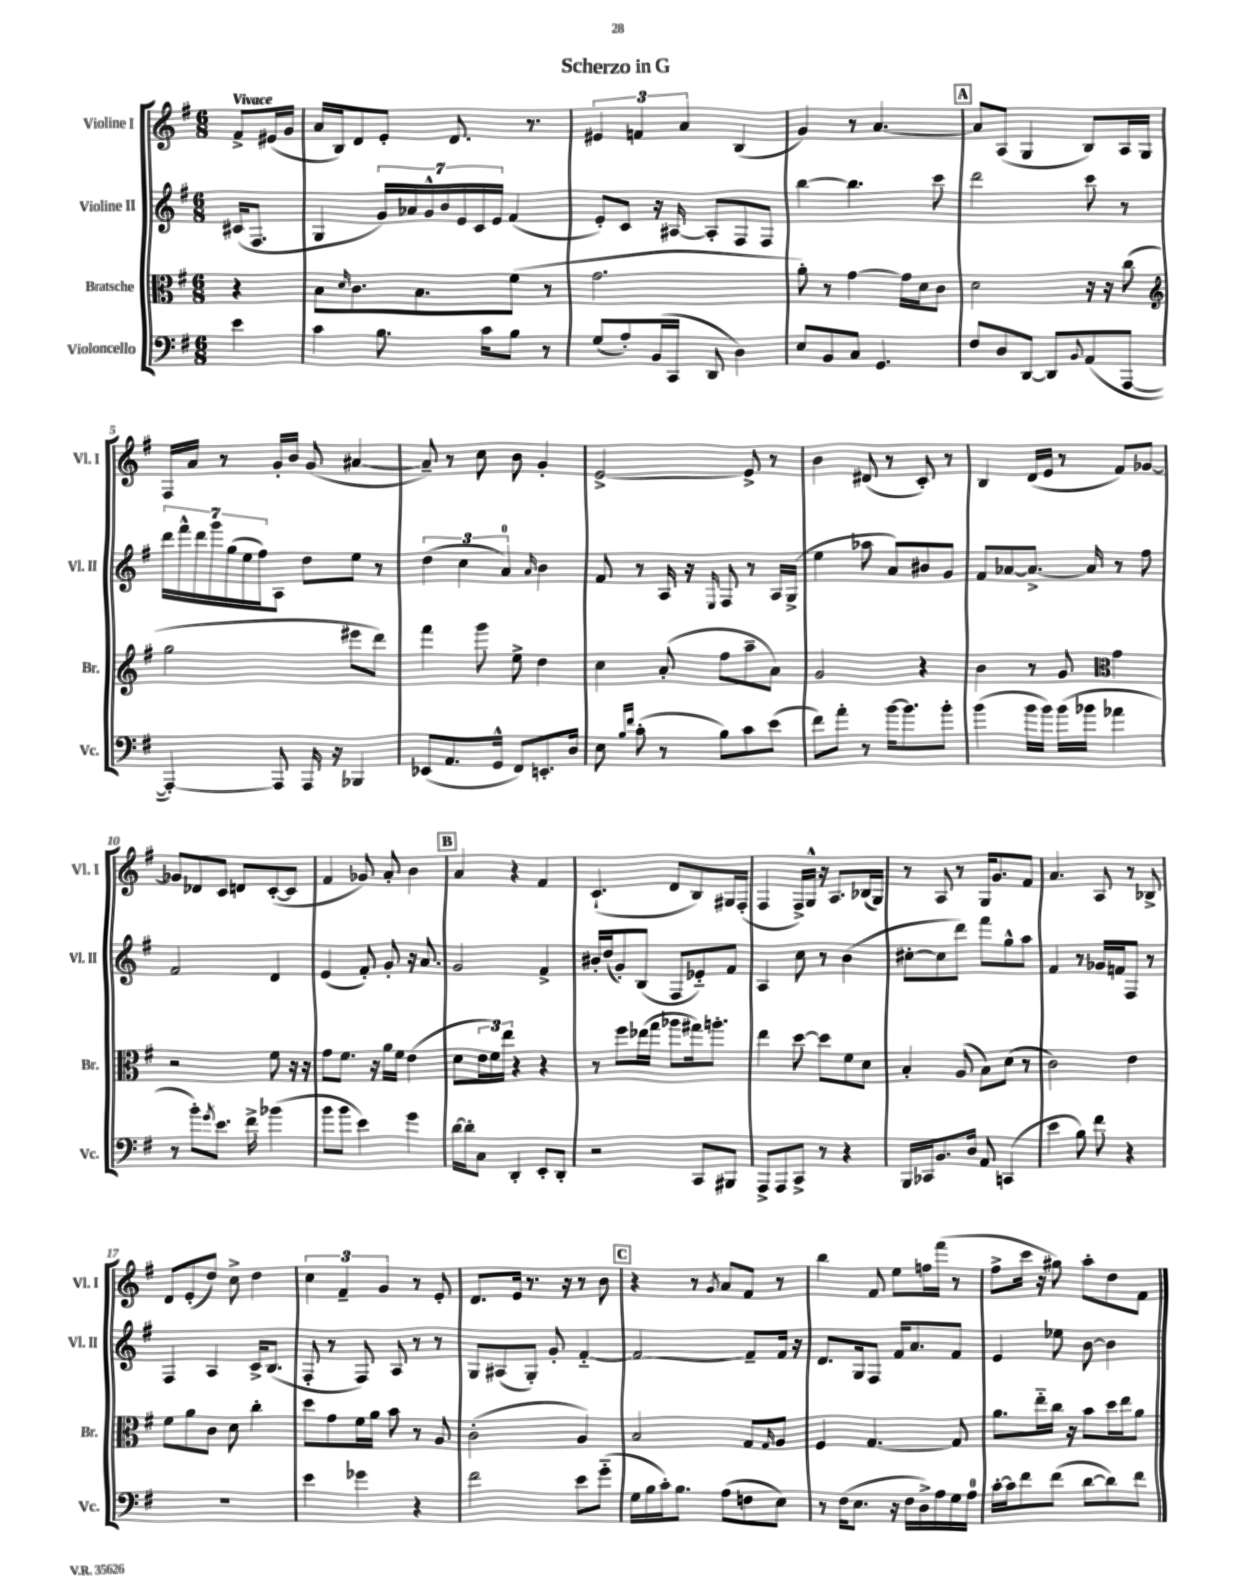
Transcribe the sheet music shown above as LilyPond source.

\header { title = "Scherzo in G" }
<<
\new StaffGroup <<
\new Staff = "s0" \with { instrumentName = "Violine I" shortInstrumentName = "Vl. I" } {
    \clef treble \key g \major \numericTimeSignature \time 6/8 \partial 4 \tempo "Vivace"
    fis'8-> eis'16( g'16 |
    a'16 b16) d'8 e'8-. d'8. r8. |
    \tuplet 3/2 { eis'4 f'4 a'4 } b4( |
    g'4) r8 a'4.~ |
    \mark \markup { \box "A" } a'8 a8( g4 b8) a16 g16 |
    fis16 a'16 r8 g'16-. b'16 g'8( ais'4~ |
    ais'8--) r8 c''8 b'8 g'4-. |
    e'2~-> e'8-> r8 |
    b'4 dis'8( r8 c'8-.) r8 |
    b4 d'16( e'16 r8 fis'8) ges'8~ |
    ges'8 des'8 c'8 d'8 c'8~-.( c'8 |
    fis'4 ges'8) a'8-. b'4 |
    \mark \markup { \box "B" } a'4 r4 fis'4 |
    c'4.-!( d'8 b8) gis16 fis16-.( |
    fis4 fis16->) g16-^ r16 a8. bes16( g16) |
    r8 a8 r8 g16 g'8. fis'8 |
    a'4. a8 r8 bes8-> |
    d'8 e'8-.( d''8) c''8-> d''4 |
    \tuplet 3/2 { c''4 fis'4-- g'4 } r8 e'8-. |
    d'8. e'16 r8. r16 r8 b'8 |
    \mark \markup { \box "C" } r4 r8 \acciaccatura { g'8 } a'8 fis'8 r8 |
    b''4 fis'8 e''8 f''16 fis'''16( r8 |
    fis''8-> c'''16 r16 gis''8) a''8-. d''8 fis'8 \bar "|." |
}
\new Staff = "s1" \with { instrumentName = "Violine II" shortInstrumentName = "Vl. II" } {
    \clef treble \key g \major \numericTimeSignature \time 6/8 \partial 4
    cis'16( fis8. |
    g4 \tuplet 7/4 { g'16) aes'16 g'16-^ b'16 e'16 c'16 e'16 } fis'4( |
    e'8-.) c'8 r16 ais16~ ais8-. fis8 fis8 |
    b''4~ b''4. c'''8 |
    \mark \markup { \box "A" } d'''2 c'''8 r8 |
    \tuplet 7/4 { d'''16 fis'''16-^ d'''16 g'''16 g''16( e''16 fis''16) } a8 d''8 e''8 r8 |
    \tuplet 3/2 { d''4( c''4 a'4-0) } \grace { a'16 } b'4 |
    fis'8 r8 a16 r16 \grace { e16 } fis8 r8 a16 g16->( |
    e''4 aes''8 a'8) bis'8 g'8 |
    fis'8 aes'8~ aes'8.~-> aes'16 r8 fis''8 |
    fis'2 d'4 |
    e'4( fis'8-.) g'8-. r16 a'8. |
    \mark \markup { \box "B" } g'2 fis'4-> |
    bis'16-. d''16( g'8-.) b8( fis8 ees'8-_) fis'8 |
    a4 c''8 r8 b'4( |
    cis''8~-. cis''8 d'''8) fis'''8 g''8-^ a''8 |
    fis'4 r8 ges'16 f'16 fis8 r8 |
    fis4 a4 c'16-> b8.( |
    fis8-. r8 fis8) a8 r8 r8 |
    g8 ais8( g8-.) g'8-. fis'4~-_ |
    \mark \markup { \box "C" } fis'2~ fis'8-- fis'16 r16 |
    d'8. g16 fis8 fis'16 a'8. fis'8 |
    e'4 ees''8 b'8~ b'4 \bar "|." |
}
\new Staff = "s2" \with { instrumentName = "Bratsche" shortInstrumentName = "Br." } {
    \clef alto \key g \major \numericTimeSignature \time 6/8 \partial 4
    r4 |
    b8 \grace { d'16 } c'8. b8. fis'8( r8 |
    g'2. |
    a'8-.) r8 g'4~ g'16 d'16 c'8 |
    \mark \markup { \box "A" } d'2 r16 r16 c''8( |
    \clef treble g''2 eis'''8 d'''8) |
    fis'''4 g'''8 e''8-> d''4 |
    c''4 a'8-.( fis''8 a''8-- a'8) |
    g'2 r4 |
    b'4 r8 g'8 \clef alto g'4 |
    r2 fis'8 r16 r16 |
    g'8 fis'8. r16 a'16 fis'16 e'4( |
    \mark \markup { \box "B" } d'8 \tuplet 3/2 { e'16 fis'16) e''16 } r4 r4 |
    r8 fis''8 ees''16( g''16 aes''8 gis''16) a''8.-. |
    e''4 d''8~ d''8 fis'8 d'8 |
    b4-. a8( b8) d'8( r8 |
    c'2) e'4 |
    fis'8 a'8 c'8 d'8 c''4-. |
    d''8 g'8 fis'16 a'16 b'8 r8 a8 |
    c'2-.( a4) |
    \mark \markup { \box "C" } b2 g8 \grace { g16 } a8 |
    fis4 g4.~ g8 |
    a'8. e''16-_ c''16 r16 b'8 d''16 e''16 a'8 \bar "|." |
}
\new Staff = "s3" \with { instrumentName = "Violoncello" shortInstrumentName = "Vc." } {
    \clef bass \key g \major \numericTimeSignature \time 6/8 \partial 4
    e'4 |
    c'4 b8. c'16 b8 r8 |
    g8( a8-.) b,16( c,16 d,8 d4) |
    e8 b,8 c8 g,4. |
    \mark \markup { \box "A" } fis8 d8 d,8~ d,8 \appoggiatura { b,8 } a,8( a,,8~ |
    a,,4~-.) a,,8 a,,16 r16 bes,,4 |
    ees,8( a,8. g,16-^ fis,8) e,8.-. d16 |
    e8 \grace { b16 fis'16 } c'8-.( r8 b8) c'8 e'8( |
    fis'8) a'8-. r8 b'16~ b'8. b'8-. |
    b'4( b'16 b'16) b'16( bes'16 aes'4 |
    r8 b'8-.) \acciaccatura { g'8 } e'8. fis'16-> bes'4( |
    b'8 b'8 e'4) g'4 |
    \mark \markup { \box "B" } d'16~ d'16-. c8 d,4-. e,8-. d,8-. |
    r2 c,8 bis,,8 |
    a,,8-> a,,8 c,8-> r8 r4 |
    b,,16 ces,16 b,8. d16 a,8 c,4( |
    e'4 b8) fis'8 r4 |
    R2. |
    e'4 ges'4 r4 |
    fis'2 e'8 g'8-_( |
    \mark \markup { \box "C" } g16 b16 c'16-.) b8. a8( f8 e8) |
    r8 fis16( e8. r16 fis16 d16->) a16 g16 a16-0 |
    c'16~-. c'16 fis'8 fis'8( d'8~ d'8) fis'8 \bar "|." |
}
>>
>>
